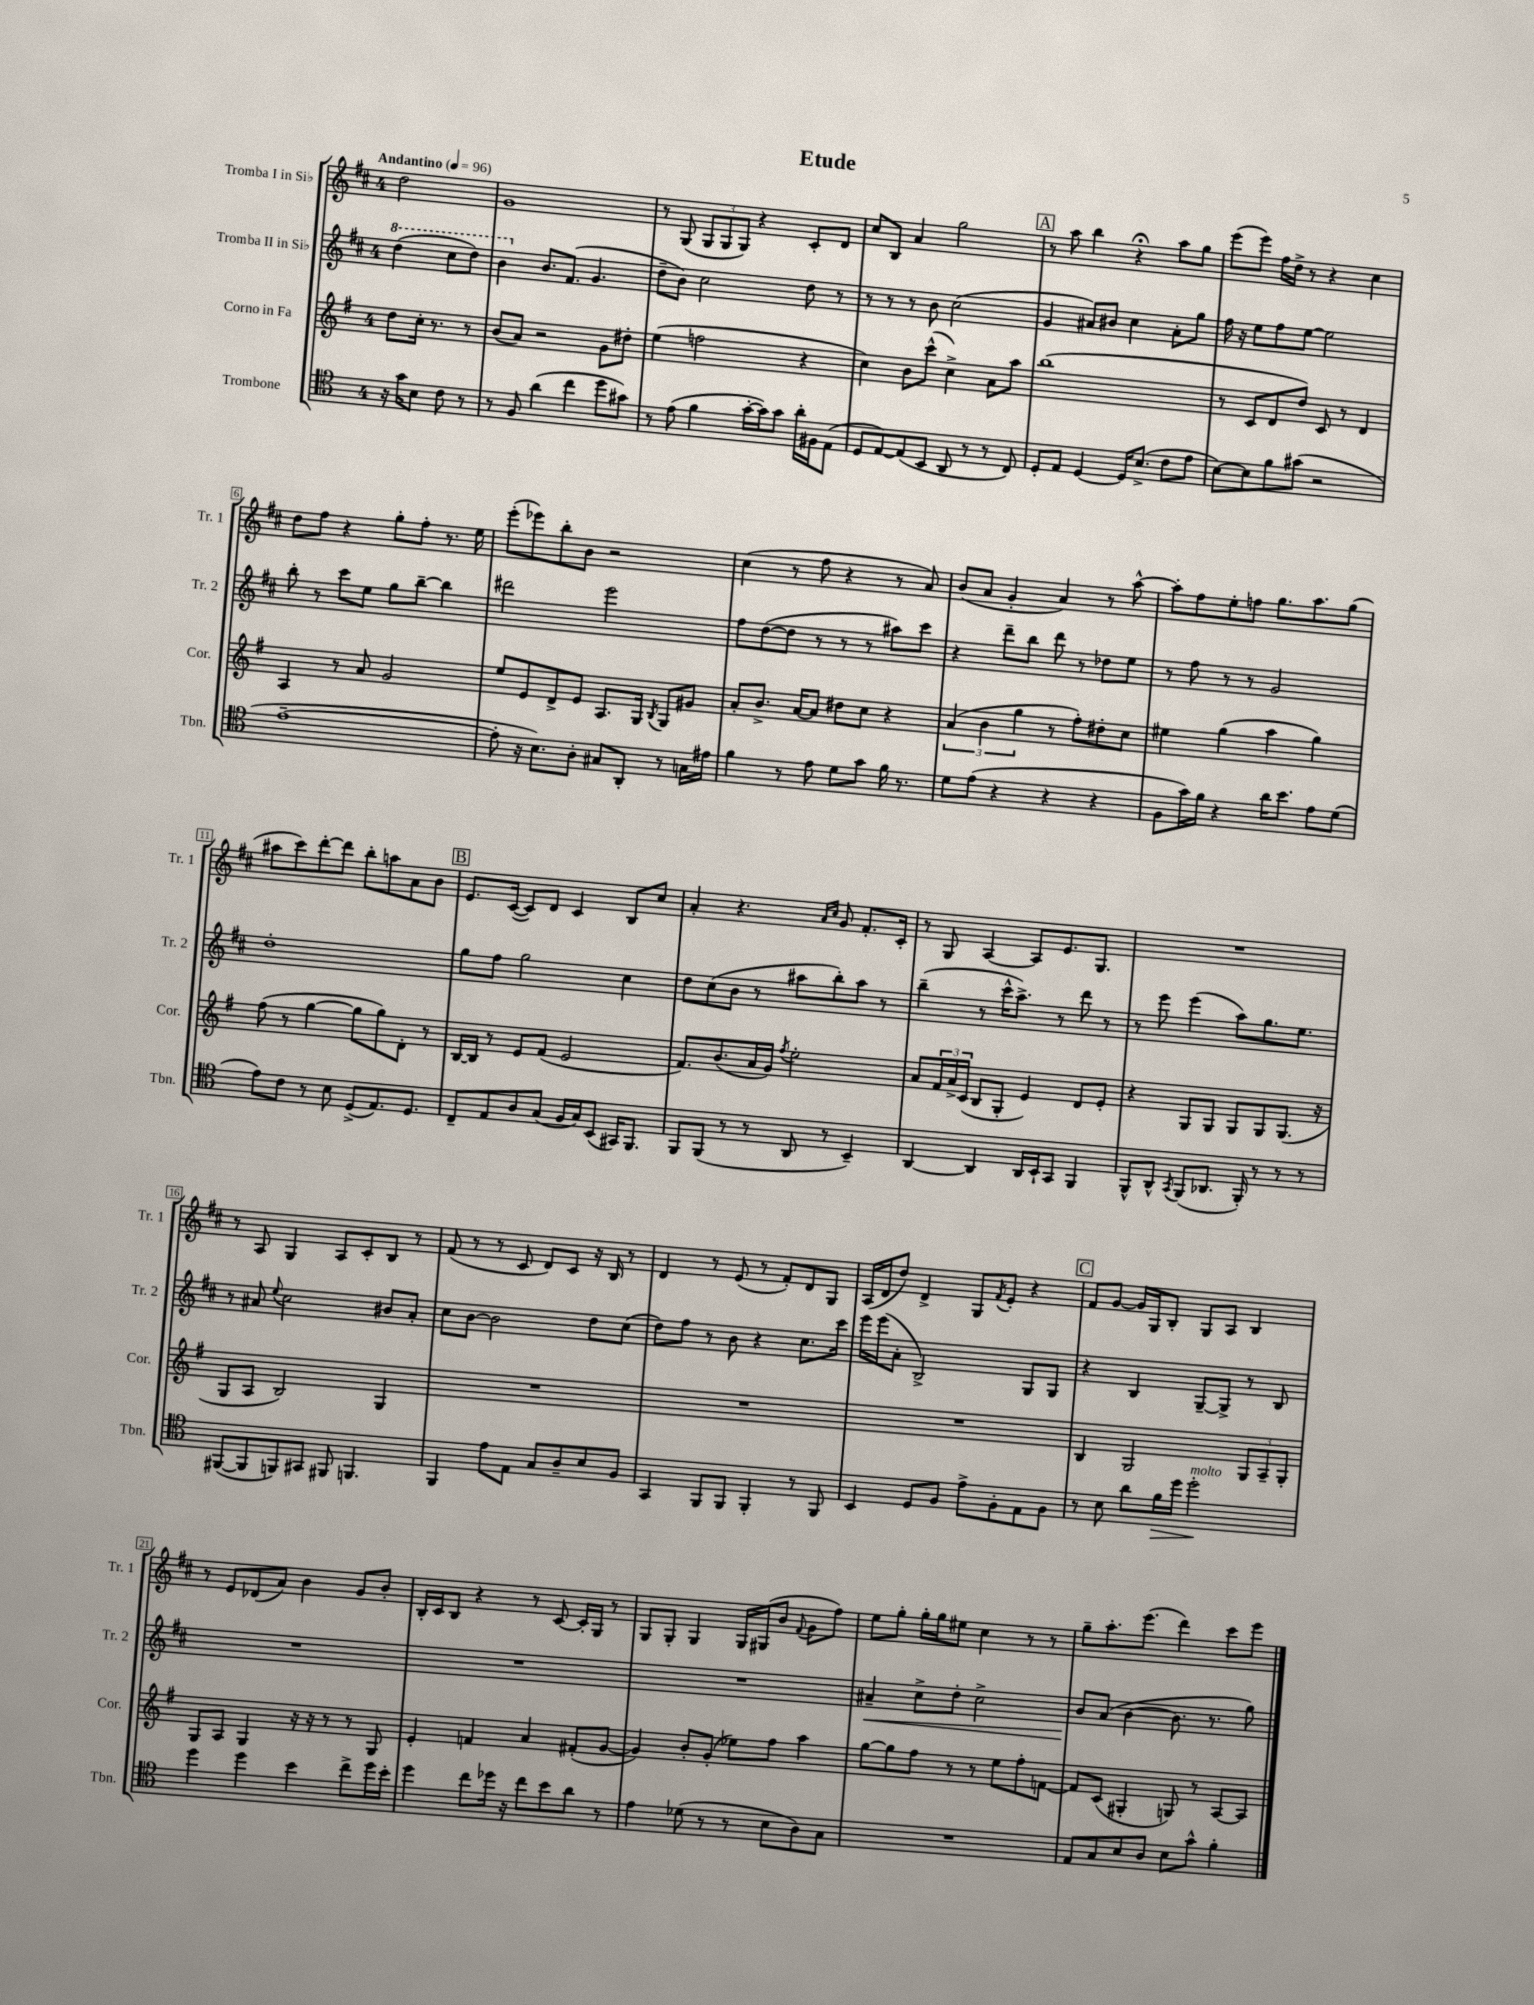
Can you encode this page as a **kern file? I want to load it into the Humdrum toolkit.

**kern	**dynam	**kern	**kern	**dynam	**kern
*part4	*part4	*part3	*part2	*part2	*part1
*staff4	*staff4	*staff3	*staff2	*staff2	*staff1
*I"Trombone	*	*I"Corno in Fa	*I"Tromba II in Si♭	*	*I"Tromba I in Si♭
*I'Tbn.	*	*I'Cor.	*I'Tr. 2	*	*I'Tr. 1
*clefC4	*	*clefG2	*clefG2	*	*clefG2
*k[]	*	*k[f#]	*k[f#c#]	*	*k[f#c#]
*M4/4	*	*M4/4	*M4/4	*	*M4/4
*MM96	*	*MM96	*MM96	*	*MM96
*	*	*	*8va	*	*
=	=	=	=	=	=
!	!	!	!	!	!LO:TX:a:B:t=Andantino
16r	.	8dd\L	(4ddd\	.	2dd\
16g\KL	.	.	.	.	.
8B\J	.	16cc'\Jk	.	.	.
.	.	8.r	.	.	.
8c\	.	.	8ccc#\L	.	.
8r	.	8r	8ddd\J)	.	.
=1	=1	=1	=1	=1	=1
8r	.	(8b/L	4bb\	.	1g
8F/	.	8a/J)	.	.	.
*	*	*	*X8va	*	*
(4a\	.	2r	8.b/L	.	.
.	.	.	(8.f#/J	.	.
4cc\	.	.	.	.	.
.	.	.	4.g/	.	.
8dd\L	.	8g\L	.	.	.
8g#X\J)	.	8dd#X'\J	.	.	.
=2	=2	=2	=2	=2	=2
8r	.	(4ee\	8dd~\L	.	8r
(8e\	.	.	8b\J)	.	(8G/
4f\	.	2ffn\	2cc#\	.	12G/L
.	.	.	.	.	12G/
.	.	.	.	.	12G/J)
[16g'\LL	.	.	.	.	4r
16g\J])	.	.	.	.	.
8g\J	.	.	.	.	.
16a'\LL	.	4r	8dd\	.	8c#'/L
16F#X\J	.	.	.	.	.
(8E\J	.	.	8r	.	8d/J
=3	=3	=3	=3	=3	=3
8D/L	.	4cc\)	8r	.	8cc#/L
[8E/)	.	.	8r	.	8B/J
(8E/]	.	8b\L	8r	.	4a/
8BB/J	.	(8ccc^^\J	8b\	.	.
8AA/	.	4cc^\)	(2cc#\	.	2gg\
8r	.	.	.	.	.
8r	.	8a\L	.	.	.
8C/)	.	8aa\J	.	.	.
!!LO:REH:place=s1:t=A
=4	=4	=4	=4	=4	=4
8D'/L	.	(1bb	4g/	.	8r
8E/J	.	.	.	.	8aa\
[4D/	.	.	8a#X/L)	.	4bb\
.	.	.	8b#X/J	.	.
16D/KL]	.	.	4cc#\	.	4r;<
(8.B^/J	.	.	.	.	.
8c\L	.	.	8a#'\L	.	8aa\L
8e\J	.	.	8gg\J	.	8gg\J
=5	=5	=5	=5	=5	=5
[8B\L)	.	8r	16ff#\	.	(8eee\L
.	.	.	16r	.	.
8B\]	.	8c/L	8ee\L	.	8eee\J)
8f\	.	8d/	8ff#\	.	16ff#\LL
.	.	.	.	.	16dd^\JJ
(8g#X\J	.	8dd/J)	[8ee\J	.	8r
2r	.	8c/	2ee\]	.	4r
.	.	8r	.	.	.
.	.	4d/	.	.	4cc#\
!!LO:LB:g=z
=6	=6	=6	=6	=6	=6
[1e~	.	4A/	8bb'\	.	8dd\L
.	.	.	8r	.	8ff#\J
.	.	8r	8ccc#\L	.	4r
.	.	8a/	8ee\J	.	.
.	.	2g/	8gg\L	.	8gg'\L
.	.	.	[8bb~\J	.	8ff#'\J
.	.	.	4bb\]	.	8.r
.	.	.	.	.	16ee\
=7	=7	=7	=7	=7	=7
8e'\]	.	8ee/L	2ddd#X\	.	(8eee'\L
16r	.	8e/	.	.	8eee-X\)
8.B\L)	.	.	.	.	.
.	.	8d^/	.	.	8bb'\
8A'\J	.	8e/J	.	.	8b\J
8G#X/L	.	8.A/L	2eee\	.	2r
8AA'/J	.	.	.	.	.
.	.	16G/Jk	.	.	.
.	.	8qB/	.	.	.
8r	.	8G/L	.	.	.
16Gn\LL	.	8g#X/J	.	.	.
16e#X\JJ	.	.	.	.	.
=8	=8	=8	=8	=8	=8
4f\	.	8a'/L	8ff#\L	.	(4cc#\
.	.	8.b^/J	([8dd\	.	.
8r	.	.	8dd\J]	.	8r
.	.	[16a/KL	.	.	.
8e\	.	8a/J]	8r	.	8ff#\
8d\L	.	8dd#X\L	8r	.	4r
8g\J	.	8cc\J	8r	.	.
16f\	.	4r	8aa#X\L)	.	8r
8.r	.	.	.	.	.
.	.	.	8ccc#\J	.	8a/)
=9	=9	=9	=9	=9	=9
8d\L	.	(6a/	4r	.	(8b/L
(8e\J	.	.	.	.	8a/J
.	.	6b\	.	.	.
4r	.	.	8ddd~\L	.	4g'/
.	.	6gg\	.	.	.
.	.	.	8bb\J	.	.
4r	.	8r	8ddd\	.	4a/)
.	.	8ff#'\L)	8r	.	.
4r	.	8dd#X'\	8dd-X\L	.	8r
.	.	8cc\J	8ee\J	.	[8aa^^\
=10	=10	=10	=10	=10	=10
8F\L	.	4ee#X\	8r	.	8aa'\L]
16g\L)	.	.	8ff#\	.	8ff#\
16f\JJ	.	.	.	.	.
4r	.	(4gg\	8r	.	8ee'\
.	.	.	8r	.	8ffn\J
16a\KL	.	4aa\	2g/	.	8.gg\L
8.b\J	.	.	.	.	.
.	.	.	.	.	8.aa\
8e\L	.	4gg\)	.	.	.
(8d\J	.	.	.	.	(8gg\J
!!LO:LB:g=z
=11	=11	=11	=11	=11	=11
8e\L)	.	(8ff#\	1dd'	.	8aa#X\L
8c\J	.	8r	.	.	8ccc#\)
8r	.	[4gg\	.	.	[8ddd'\
8B\	.	.	.	.	8ddd\J]
(8D^/L	.	8gg\L]	.	.	8bb'\L
8.E/)	.	8gg\)	.	.	8aan\
.	.	8d'\J	.	.	8a\
8.D/J	.	.	.	.	.
.	.	8r	.	.	8b\J
!!LO:REH:place=s1:t=B
=12	=12	=12	=12	=12	=12
8C~/L	.	[16B/LL	8gg\L	.	8.e/L
.	.	16B/JJ]	.	.	.
8E/	.	8r	8ff#\J	.	.
.	.	.	.	.	([16c#/Jk
8A/	.	8e/L	2gg\	.	8c#/L])
(8G/J	.	(8f#/J	.	.	8d/J
16F/LL	.	2e/	.	.	4c#/
16G/J)	.	.	.	.	.
(8BB/J	.	.	.	.	.
16GG#X/KL)	.	.	4cc#\	.	8B/L
8.FF/J	.	.	.	.	.
.	.	.	.	.	8cc#/J
=13	=13	=13	=13	=13	=13
8FF/L	.	8.f#/L)	8dd\L	.	4a'/
(8FF/J	.	.	(8cc#\	.	.
.	.	(8.b/	.	.	.
8r	.	.	8b\J	.	4.r
8r	.	16a/L	8r	.	.
.	.	16g/JJ)	.	.	.
.	.	8qff#/	.	.	.
8AA/	.	2ee'\	8aa#X\L	.	.
.	.	.	.	.	16qqa/LL
.	.	.	.	.	16qqcc#/JJ
8r	.	.	8bb'\)	.	8g/
4BB~/)	.	.	8aa#\J	.	8.f#'/L
.	.	.	8r	.	.
.	.	.	.	.	16c#'/Jk
=14	=14	=14	=14	=14	=14
[4AA/	.	8a/L	(4bb~\	.	8r
.	.	24f#/L	.	.	8G/
.	.	24a^/	.	.	.
.	.	(24c/JJ	.	.	.
4AA/]	.	8B/L	8r	.	[4A/
.	.	8G'/J	16ccc#^^\KL	.	.
.	.	.	8.aa^\J)	.	.
16AA/LL	.	4e/)	.	.	8A/L]
16BB`/J	.	.	.	.	.
8GG/J	.	.	8r	.	8.e/
4FF/	.	8d/L	8ddd\	.	.
.	.	.	.	.	8.G/J
.	.	8e'/J	8r	.	.
=15	=15	=15	=15	=15	=15
8FF^^/L	.	4r	8r	.	1r
8AA^^/J	.	.	8eee\	.	.
8qGG/	.	.	.	.	.
(8FF/L	.	8G/L	(4eee\	.	.
8.AA-X/J	.	8G/J	.	.	.
.	.	8G/L	8aa\L)	.	.
16FF'/)	.	.	.	.	.
8r	.	8G/	8.gg\	.	.
8r	.	(8.G/J	.	.	.
.	.	.	8.ee\J	.	.
8r	.	.	.	.	.
.	.	16r	.	.	.
!!LO:LB:g=z
=16	=16	=16	=16	=16	=16
([8FF#X/L	.	8G/L	8r	.	8r
8FF#/]	.	8A/J	8a#X/	.	8A/
.	.	.	8qqee/	.	.
8FFn/)	.	2B/)	2cc#\	.	4G/
8GG#X/J	.	.	.	.	.
8FF#X/	.	.	.	.	8A/L
4.FFn/	.	.	.	.	8c#'/
.	.	4G/	8b#X/L	.	8B/J
.	.	.	8a#'/J	.	8r
=17	=17	=17	=17	=17	=17
4FF/	.	1r	8cc#\L	.	(8f#/
.	.	.	[8b\J	.	8r
8e\L	.	.	2b\]	.	8r
8E\J	.	.	.	.	8c#/
8G/L	.	.	.	.	8d/L)
8A~/	.	.	.	.	8c#/J
8B/	.	.	8dd\L	.	16r
.	.	.	.	.	16B/
8F/J	.	.	(8cc#\J	.	8r
=18	=18	=18	=18	=18	=18
4GG/	.	1r	8dd\L)	.	4d/
.	.	.	8ff#\J	.	.
8FF/L	.	.	8r	.	8r
8FF/J	.	.	8b\	.	(8e/
4FF'/	.	.	4r	.	8r
.	.	.	.	.	8f#'/L)
8r	.	.	8.cc#\L	.	8d/
8FF/	.	.	.	.	8G/J
.	.	.	16ccc#\Jk	.	.
=19	=19	=19	=19	=19	=19
4BB/	.	1r	16eee\LL	.	(16A/LL
.	.	.	(16eee\J	.	16d/J
.	.	.	8a'\J	.	8dd/J)
8D/L	.	.	2B^/)	.	4d^/
8F/J	.	.	.	.	.
8e^\L	.	.	.	.	8G/L
.	.	.	.	.	8qf#/
8F'\	.	.	.	.	8e'/J
8E\	.	.	8G/L	.	4r
8F\J	.	.	8G/J	.	.
!!LO:REH:place=s1:t=C
=20	=20	=20	=20	=20	=20
8r	.	4B/	4r	.	8f#/L
8B\	.	.	.	.	[8g/J
8a\L	.	2G/	4B/	.	16g/LL]
.	.	.	.	.	16G/J
!	!LO:HP:b	!	!	!	!
16f\L	>	.	.	.	8B'/J
16dd\JJ	.	.	.	.	.
!LO:TX:a:i:t=molto	!	!	!	!	!
2dd'\	.	.	[8G~/L	.	8G/L
.	.	.	8G^/J]	.	8A/J
.	.	12G/L	8r	.	4B/
.	.	12A~/	.	.	.
.	.	.	8B/	.	.
.	.	12G'/J	.	.	.
.	]	.	.	.	.
!!LO:LB:g=z
=21	=21	=21	=21	=21	=21
4dd\	.	8G/L	1r	.	8r
.	.	8A/J	.	.	8e/L
4dd\	.	4G/	.	.	(8d-X/
.	.	.	.	.	8a/J)
4b\	.	16r	.	.	4b\
.	.	16r	.	.	.
.	.	8r	.	.	.
8cc^\L	.	8r	.	.	8g/L
16dd\L	.	8G/	.	.	8b'/J
16b'\JJ	.	.	.	.	.
=22	=22	=22	=22	=22	=22
4dd\	.	4e'/	1r	.	16B'/LL
.	.	.	.	.	16c#/J
.	.	.	.	.	8B/J
8cc\L	.	4fn/	.	.	4r
16dd-X\Jk	.	.	.	.	.
16r	.	.	.	.	.
8cc\L	.	4a/	.	.	8r
8b\	.	.	.	.	[8c#/
8a\J	.	(8f#X'/L	.	.	16c#'/LL]
.	.	.	.	.	16G/JJ
8r	.	[8g/J	.	.	8r
=23	=23	=23	=23	=23	=23
4e\	.	4g/])	1r	.	8G/L
.	.	.	.	.	8G'/J
(8d-X\	.	8b'/L	.	.	4G/
8r	.	(8g'/J	.	.	.
8r	.	8ee-X\L)	.	.	16G/LL
.	.	.	.	.	(16G#X/J
8B\L	.	8ff#\J	.	.	8b/J
.	.	.	.	.	8qqf#/
8A\)	.	4aa\	.	.	8g\L
8G\J	.	.	.	.	8ff#\J)
=24	=24	=24	=24	=24	=24
!	!	!	!	!LO:HP:b	!
1r	.	[8gg\L	4a#X~/	<	8ee\L
.	.	8gg\]	.	.	8gg'\J
.	.	8ff#\J	8cc#^\L	.	16gg'\LL
.	.	.	.	.	16gg\J
.	.	8r	8dd'\J	.	8ee#X\J
.	.	8r	2cc#^\	.	4cc#\
.	.	8ee\L	.	.	.
.	.	8ff#'\	.	.	8r
.	.	[8fn\J	.	.	8r
=25	=25	=25	=25	=25	=25
8E/L	.	8f/L]	8b/L	.	8gg~\L
8G/	.	(8c/J	(8a/J	[	8.aa'\
8B/	.	4G#X'/	[4b\	.	.
.	.	.	.	.	(8.eee\J
8A/J	.	.	.	.	.
8B\L	.	8Gn/)	8.b\]	.	4ddd\)
8g^^\J	.	8r	.	.	.
.	.	.	8.r	.	.
4f'\	.	[8A/L	.	.	8ccc#\L
.	.	8A/J]	8gg\)	.	8eee\J
==	==	==	==	==	==
*-	*-	*-	*-	*-	*-
